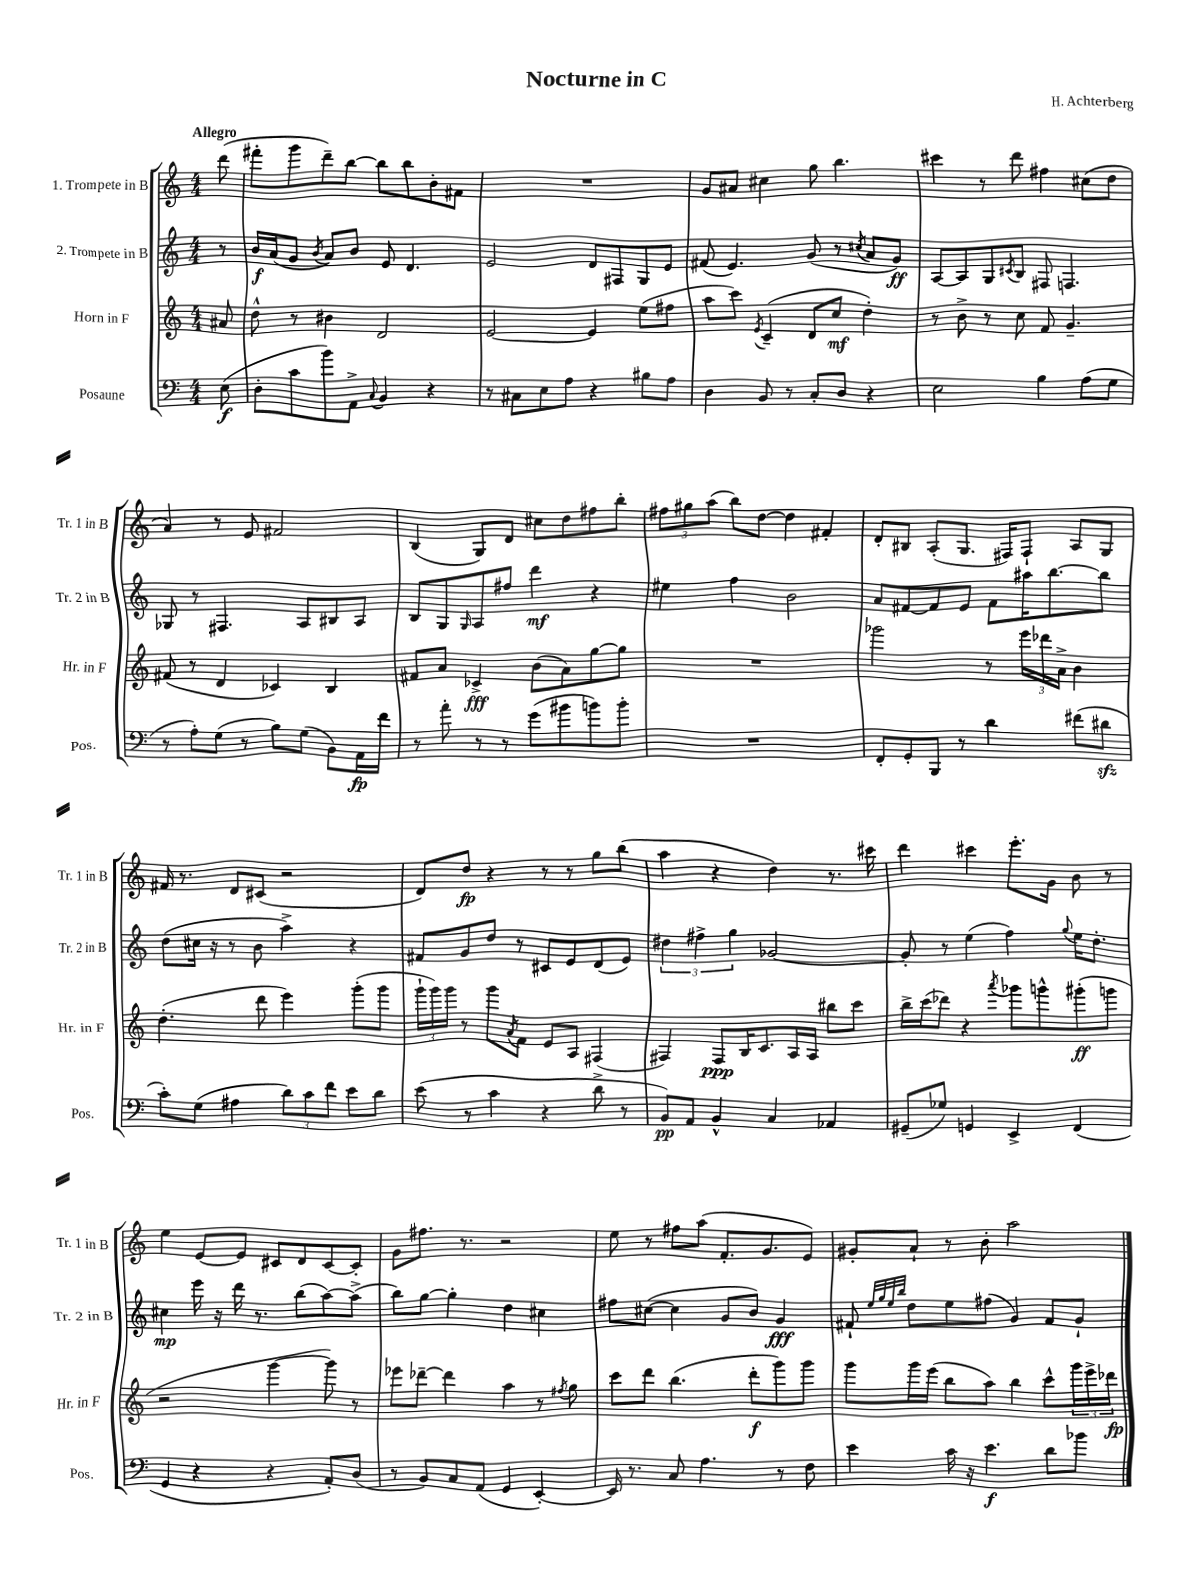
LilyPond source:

\header { title = "Nocturne in C" composer = "H. Achterberg" }
<<
\new StaffGroup <<
\new Staff = "s0" \with { instrumentName = "1. Trompete in B" shortInstrumentName = "Tr. 1 in B" } {
    \clef treble \key c \major \numericTimeSignature \time 4/4 \partial 8 \tempo "Allegro"
    d'''8( |
    fis'''8-. g'''8 d'''8--) b''8~ b''8 b''8 b'8-. fis'8 |
    R1 |
    g'8 ais'8 cis''4 g''8 b''4. |
    cis'''4 r8 d'''8 fis''4 cis''8( d''8 |
    a'4) r8 e'8 fis'2 |
    b4( g8) d'8 cis''8 d''8 fis''8 b''8-. |
    \tuplet 3/2 { fis''8 gis''8 a''8( } b''8) d''8~ d''4 fis'4-. |
    d'8-. bis8 a8-.( g8. fis16) fis8-! a8 g8 |
    fis'16 r8. d'8 cis'8( r2 |
    d'8) d''8\fp r4 r8 r8 g''8 b''8( |
    a''4 r4 d''4) r8. cis'''16 |
    d'''4 cis'''4 e'''8.-. g'16 b'8 r8 |
    e''4 e'8~ e'8 cis'8 d'8 cis'8~ cis'8-. |
    g'8 fis''8. r8. r2 |
    e''8 r8 fis''8 a''8( f'8.-. g'8. e'8) |
    gis'8-. a'8-! r8 b'8-. a''2 \bar "|." |
}
\new Staff = "s1" \with { instrumentName = "2. Trompete in B" shortInstrumentName = "Tr. 2 in B" } {
    \clef treble \key c \major \numericTimeSignature \time 4/4 \partial 8
    r8 |
    b'16\f a'16( g'8 \acciaccatura { b'8 } a'8) b'8 e'8 d'4. |
    e'2 d'8 fis8 g8 e'8 |
    fis'8( e'4.) g'8( r8 \acciaccatura { cis''8 } a'8 g'8\ff) |
    a8~ a8 g8 \acciaccatura { cis'8 } b8 fis8 f4. |
    ges8 r8 fis4. a8 bis8 a8 |
    b8 g8 \grace { g16 } a8 fis''8 d'''4\mf r4 |
    eis''4 f''4 b'2 |
    a'8 fis'8~ fis'8 e'8 fis'8 ais''16 b''8.~ b''8 |
    d''8( cis''16 r16 r8 b'8 a''4->) r4 |
    fis'8 g'8 d''8 r8 cis'8 e'8 d'8( e'8) |
    \tuplet 3/2 { dis''4 fis''4-> g''4 } ges'2~ |
    ges'8-. r8 e''4( f''4) \appoggiatura { g''8 } e''16 d''8.-. |
    cis''4\mp e'''16 r16 d'''16 r8. b''8( a''8~) a''8->( |
    b''8) g''8~ g''4-. d''4 cis''4 |
    fis''8 cis''8~( cis''4 g'8 b'8) g'4\fff |
    fis'8-! \grace { e''32 g''32 e''32 b''32 } d''8 e''8 fis''8( g'4) fis'8 g'8-! \bar "|." |
}
\new Staff = "s2" \with { instrumentName = "Horn in F" shortInstrumentName = "Hr. in F" } {
    \clef treble \key c \major \numericTimeSignature \time 4/4 \partial 8
    ais'8 |
    d''8-^ r8 bis'4 d'2 |
    e'2~ e'4 e''8( fis''8 |
    a''8 c'''8) \acciaccatura { e'8 } c'4--( d'8 c''8\mf d''4-.) |
    r8 b'8-> r8 c''8 f'8 g'4.-- |
    fis'8( r8 d'4 ces'4) b4 |
    fis'8 a'8 ces'4->\fff b'8( a'8) g''8~ g''8 |
    R1 |
    ges'''2 r8 \tuplet 3/2 { e'''16 des'''16 a'16-> } b'4 |
    d''4.-.( d'''8 e'''4) g'''8-.( g'''8 |
    \tuplet 3/2 { g'''16-! g'''16) g'''16 } r8 g'''8 \acciaccatura { a'8 } f'8 e'8 a8 fis4( |
    fis4) fis8\ppp b16 c'8. a16 a16 bis''8 c'''8 |
    b''16-> c'''16( des'''8) r4 \acciaccatura { a'''8 } ges'''8 g'''8-^ gis'''8-.\ff( g'''8 |
    r2 g'''4~ g'''8) r8 |
    ees'''8 des'''8~-- des'''4 a''4 r8 \acciaccatura { fis''8 } g''8 |
    c'''8 d'''8 b''4.( d'''8-.\f g'''8) g'''8 |
    g'''8 g'''16 e'''16( b''8 a''8) b''4 c'''8-^ \tuplet 3/2 { g'''16 e'''16-> des'''16\fp } \bar "|." |
}
\new Staff = "s3" \with { instrumentName = "Posaune" shortInstrumentName = "Pos." } {
    \clef bass \key c \major \numericTimeSignature \time 4/4 \partial 8
    e8\f( |
    d8-. c'8 b'8) a,8-> \appoggiatura { c8 } b,4 r4 |
    r8 cis8 e8 a8 r4 bis8 a8 |
    d4 b,8 r8 c8-. d8 r4 |
    e2 b4 a8( g8 |
    r8 a8-.) g8( r8 b8) g8( b,8) a,16\fp f'16 |
    r8 a'8-. r8 r8 g'8( bis'8 b'8) b'8-. |
    R1 |
    f,8-. g,8-. b,,8 r8 d'4 fis'8( dis'8\sfz |
    c'8-.) g8( ais4 \tuplet 3/2 { d'8) c'8 f'8 } e'8 d'8 |
    e'8( r8 c'4 r4 d'8-> r8 |
    b,8\pp) a,8 b,4-^ c4 aes,4 |
    gis,8--( ges8) g,4 e,4-> f,4( |
    g,4 r4 r4 a,8-.) d8( |
    r8 b,8) c8 a,8( g,4 e,4~-.) |
    e,16 r8. c8 a4. r8 f8 |
    e'4 c'16 r16 e'4.\f d'8 bes'8 \bar "|." |
}
>>
>>
\layout { \context { \Score \remove "Bar_number_engraver" } }
